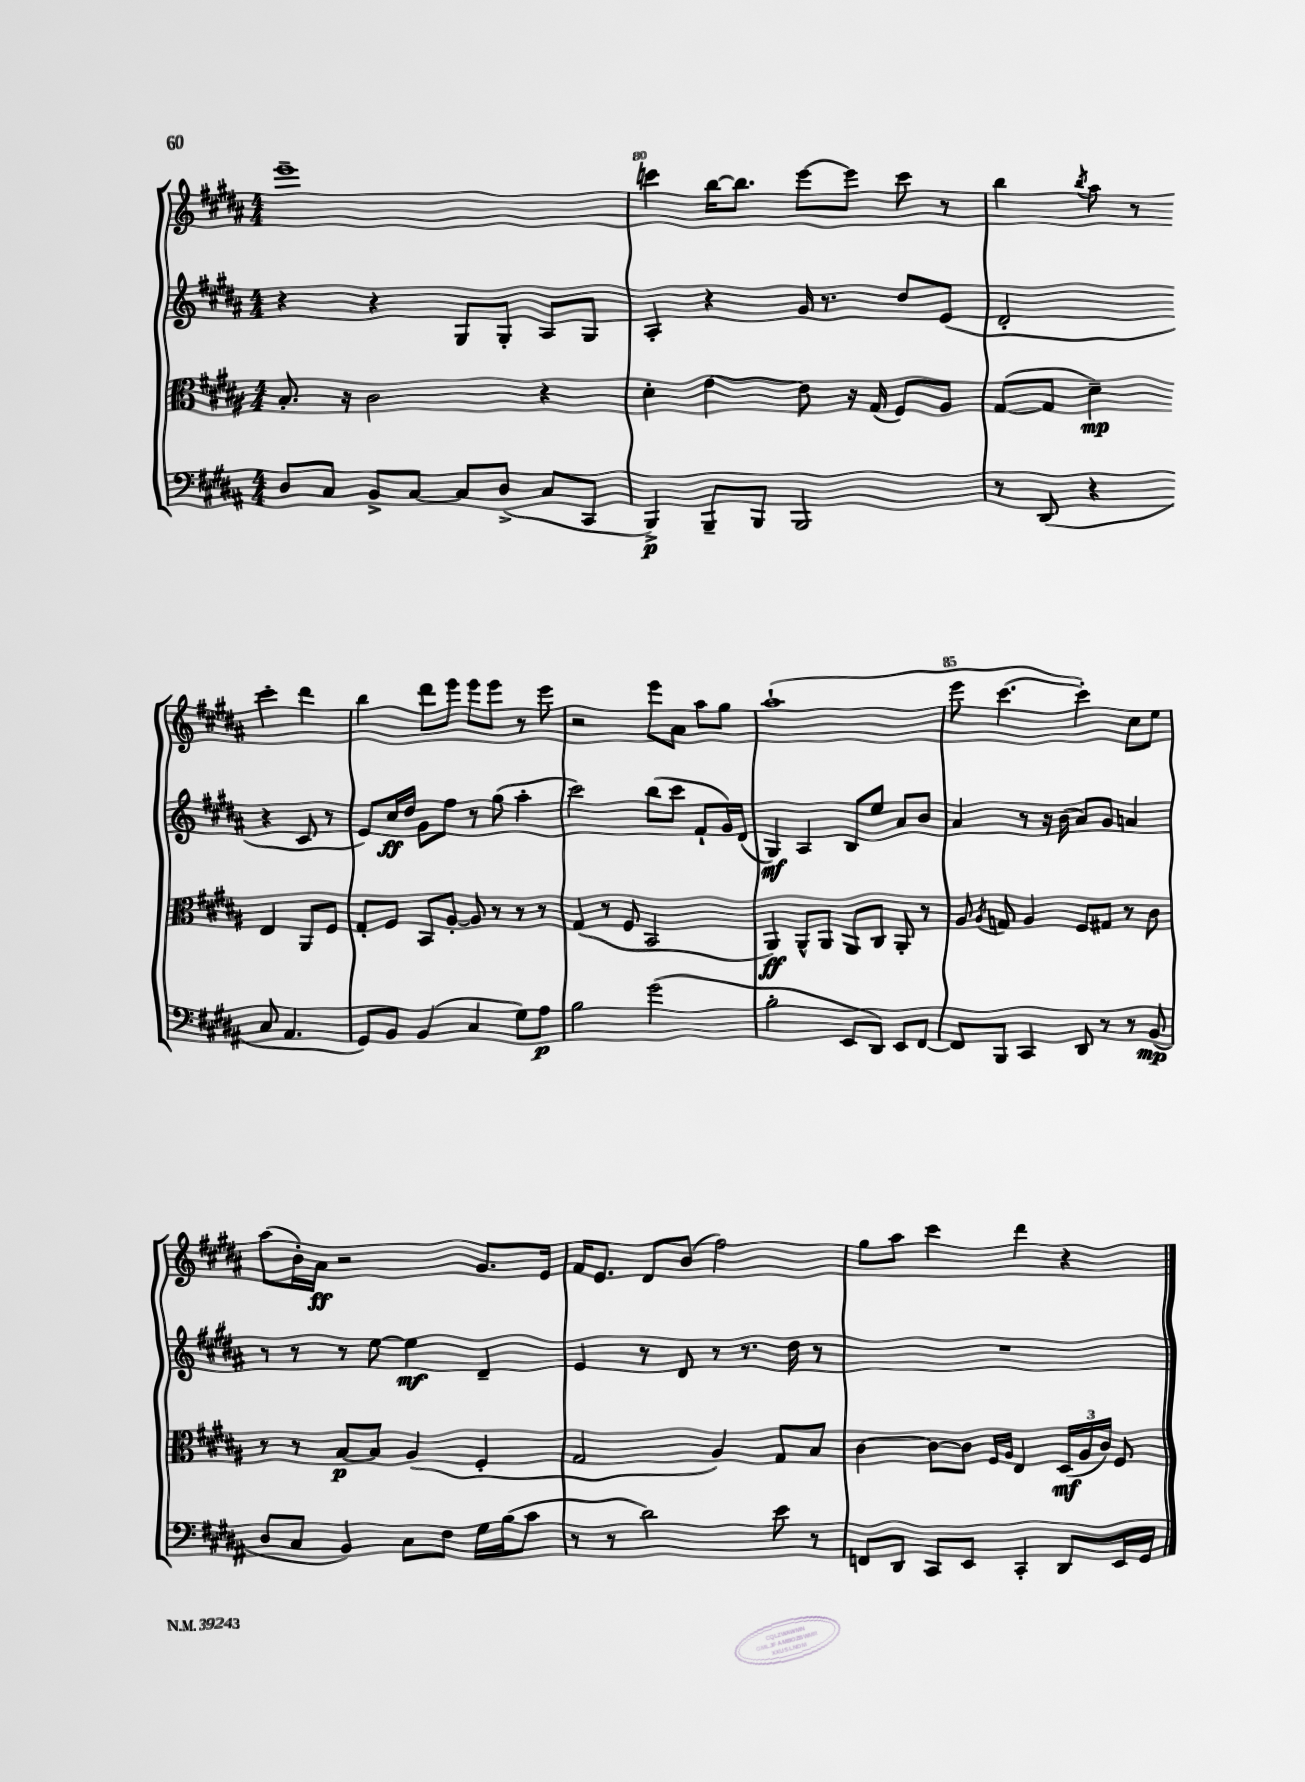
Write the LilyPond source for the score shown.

<<
\new StaffGroup <<
\new Staff = "s0" {
    \clef treble \key b \major \numericTimeSignature \time 4/4
    \autoBeamOff e'''1-- |
    c'''4 b''16[~ b''8.] e'''8[~ e'''8] c'''8 r8 |
    b''4 \acciaccatura { b''8 } ais''8 r8 cis'''4-. dis'''4 |
    b''4 dis'''8[ e'''8] e'''8[ e'''8] r8 e'''8 |
    r2 e'''8[ ais'8] ais''8[ gis''8] |
    ais''1-!( |
    e'''8 cis'''4.~ cis'''4-.) cis''8[ e''8] |
    ais''8[( b'16-.) ais'16]\ff r2 gis'8.[ e'16] |
    fis'16[ e'8.] dis'8[ b'8]( fis''2) |
    gis''8[ ais''8] cis'''4 dis'''4 r4 \bar "|." |
}
\new Staff = "s1" {
    \clef treble \key b \major \numericTimeSignature \time 4/4
    \autoBeamOff r4 r4 gis8[ gis8]-. ais8[ gis8] |
    ais4-. r4 gis'16 r8. dis''8[ e'8]( |
    dis'2-. r4 cis'8 r8 |
    e'8[) cis''16\ff dis''16] gis'8[ fis''8] r8 gis''8( ais''4-. |
    cis'''2) b''8[( cis'''8] fis'8[-! gis'16) dis'16]( |
    gis4\mf) ais4 b8[ e''8] ais'8[ b'8] |
    ais'4 r8 r16 b'16( ais'8[) gis'8] a'4 |
    r8 r8 r8 e''8~ e''4\mf dis'4-- |
    e'4 r8 dis'8 r8 r8. dis''16 r8 |
    R1 \bar "|." |
}
\new Staff = "s2" {
    \clef alto \key b \major \numericTimeSignature \time 4/4
    \autoBeamOff b8.-. r16 cis'2 r4 |
    dis'4-. e'4~ e'8 r16 gis16( fis8[) ais8] |
    gis8[~( gis8] dis'4--\mp) e4 ais,8[ fis8] |
    gis8[-. fis8] b,8[ ais8]~-. ais8 r8 r8 r8 |
    gis4( r8 fis8 b,2 |
    ais,4\ff) ais,8[-^ ais,8] ais,8[ cis8] ais,8-. r8 |
    ais8 \acciaccatura { ais8 } g8 ais4 fis8[ gis8] r8 cis'8 |
    r8 r8 b8[~\p b8] ais4( fis4-. |
    gis2 ais4) gis8[ b8] |
    cis'4~ cis'8[~ cis'8] \grace { fis16[ ais16] } e4 \tuplet 3/2 { dis16[\mf( ais16 cis'16]) } fis8 \bar "|." |
}
\new Staff = "s3" {
    \clef bass \key b \major \numericTimeSignature \time 4/4
    \autoBeamOff dis8[ cis8] b,8[-> cis8]~ cis8[ dis8]->( cis8[ cis,8] |
    b,,4->\p) b,,8[-- b,,8] b,,2 |
    r8 dis,8( r4 cis8 ais,4. |
    gis,8[) b,8] b,4( cis4 gis8[) ais8]\p |
    b2 gis'2( |
    b2-. e,8[ dis,8]) e,8[ fis,8]~ |
    fis,8[ b,,8] cis,4 dis,8 r8 r8 b,8\mp( |
    dis8[ cis8] b,4) cis8[ fis8] gis16[ b16( cis'8] |
    r8 r8 dis'2) e'8 r8 |
    f,8[ dis,8] cis,8[ e,8] cis,4-. dis,8[ e,16 gis,16] \bar "|." |
}
>>
>>
\layout { \context { \Score currentBarNumber = #79 \override BarNumber.break-visibility = ##(#f #t #t) barNumberVisibility = #(every-nth-bar-number-visible 5) } }
